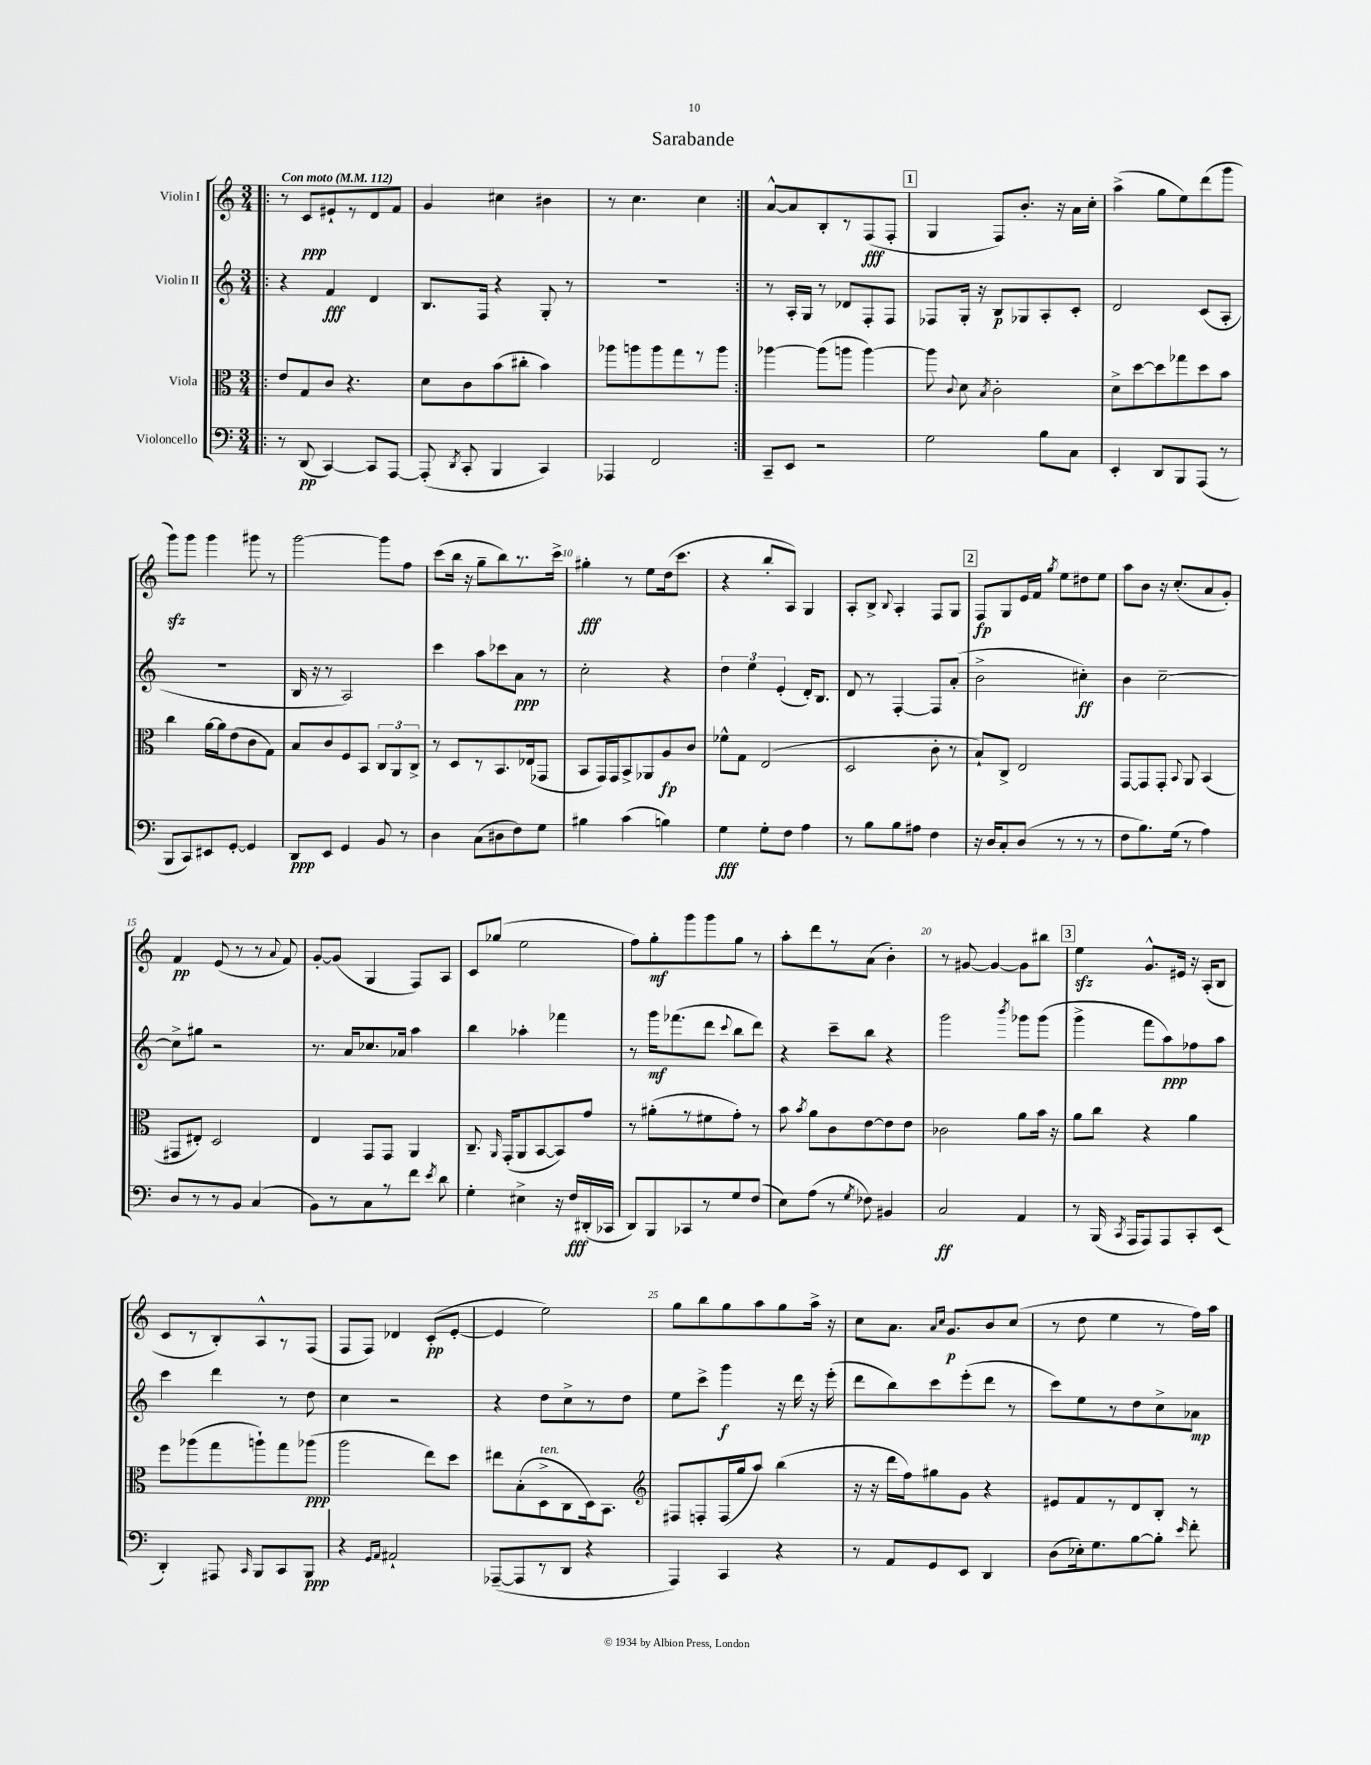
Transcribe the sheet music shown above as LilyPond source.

\header { title = "Sarabande" }
<<
\new StaffGroup <<
\new Staff = "s0" \with { instrumentName = "Violin I" } {
    \clef treble \key c \major \numericTimeSignature \time 3/4 \tempo "Con moto" 4 = 112
    \autoBeamOff \repeat volta 2 { \bar ".|:" r8 c'8[\ppp eis'8-! r8 d'8 f'8] |
    g'4 cis''4 bis'4 |
    r8 c''4. c''4 | }
    a'8[~-^ a'8 b8-. r8 f8\fff( f8]-. |
    \mark \markup { \box "1" } g4 f8[) b'8.]-. r16 a'16[ c''16]-. |
    a''4->( g''8[ e''8) d'''8( g'''8] |
    g'''8[\sfz) g'''8] g'''4 gis'''8 r8 |
    g'''2~ g'''8[ f''8] |
    c'''8[( b''16] r16 g''8[-- b''8) r8. c'''16]-> |
    gis''4-.\fff r8 e''8[ d''16( c'''8.] |
    r4 b''8[-. a8]) g4 |
    a8[-. b8]-> \appoggiatura { b8 } a4-. f8[ g8] |
    \mark \markup { \box "2" } f8[\fp g8 e'16 f'16] \acciaccatura { g''8 } e''8[ dis''8 e''8] |
    a''8[ b'8] r16 c''8.[-.( a'8 g'8]-.) |
    f'4\pp e'8( r8 r8 \appoggiatura { a'8 } f'8) |
    g'8[~-. g'8]( g4 f8[) a8] |
    c'8[ ges''8]( e''2 |
    f''8[) g''8-.\mf g'''8 g'''8 g''8] r8 |
    a''8[-. d'''8 r8 a'8]( b'4-.) |
    r8 gis'8~ gis'4~ gis'8[ bis''8] |
    \mark \markup { \box "3" } e''4\sfz g'8.[-^ eis'16] r16 a16[-.( b8] |
    c'8[ r8 b8-.) a8-^ r8 f8]( |
    f8[ f8]) des'4 c'8[-.\pp( e'8]~-. |
    e'4 e''2) |
    g''8[ b''8 g''8 a''8 g''8 a''16]-> r16 |
    c''8[ a'8.] \grace { a'16[ c''16] } g'8.[\p b'8 c''8]( |
    r8 d''8 e''4 r8 f''16[) a''16] \bar "|." |
}
\new Staff = "s1" \with { instrumentName = "Violin II" } {
    \clef treble \key c \major \numericTimeSignature \time 3/4
    \autoBeamOff \repeat volta 2 { \bar ".|:" r4 f'4\fff d'4 |
    b8.[ f16] r4 g8-. r8 |
    R2. | }
    r8 a16[-. g16] r8 des'8[ f8-. f8] |
    \mark \markup { \box "1" } fes8[ g16]-. r16 b8[\p ges8 a8-. c'8]-. |
    d'2 c'8[( a8]-. |
    R2. |
    b16 r16 r8 a2) |
    c'''4 a''8[ ces'''8 a'8]\ppp r8 |
    c''2-. r4 |
    \tuplet 3/2 { d''4 e''4 e'4-.( } d'16[-.) b8.] |
    d'8 r8 f4~-. f8[ a'8]-.( |
    \mark \markup { \box "2" } b'2-> cis''4-.\ff) |
    b'4 c''2~-- |
    c''8[-> gis''8] r2 |
    r8. a'16[ ces''8. aes'16] a''4 |
    b''4 aes''4-. fes'''4 |
    r8 g'''16[\mf fes'''8.( d'''8] \appoggiatura { c'''8 } b''8[ d'''8]) |
    r4 c'''8[-- b''8] r4 |
    g'''2 \acciaccatura { b'''8 } ges'''8[ ges'''8]( |
    \mark \markup { \box "3" } g'''4-> f'''8[ a''8\ppp) fes''8 a''8] |
    c'''4 d'''4 r8 d''8 |
    c''4 r2 |
    r4 d''8[ c''8-> r8 d''8] |
    e''8[ c'''8]-> g'''4\f r16 d'''16 r16 e'''16-.( |
    d'''8[ b''8) c'''8 e'''8-.( d'''8] r8 |
    c'''8[) e''8 r8 d''8 c''8-> aes'8]\mp \bar "|." |
}
\new Staff = "s2" \with { instrumentName = "Viola" } {
    \clef alto \key c \major \numericTimeSignature \time 3/4
    \autoBeamOff \repeat volta 2 { \bar ".|:" e'8[ g8 c'8] r4. |
    d'8[ c'8 b'8( cis''8]-. b'4) |
    aes''8[ a''8 a''8 g''8 r8 a''8] | }
    aes''4~ aes''8[( a''8] a''4~) |
    \mark \markup { \box "1" } a''8 \appoggiatura { c'8 } d'8 \acciaccatura { b8 } c'2-. |
    d'8[-> d''8~ d''8 ges''8 d''8 b'8] |
    c''4 a'16[~ a'16 e'8( c'8 g8]) |
    b8[ c'8 f8 b,8] \tuplet 3/2 { c8[ a,8 c8]-> } |
    r8 d8[ r8 b,8. ees16( ges,8] |
    b,8[ g,16) g,16 b,8-> aes,8 a8\fp c'8] |
    fes'8[-^ g8] e2( |
    d2 c'8-. r8 |
    \mark \markup { \box "2" } b8[-!) c8]-> e2 |
    g,8[~ g,8 g,8]-. \appoggiatura { b,8 } a,8 b,4( |
    gis,8[ eis8]-.) d2 |
    e4 g,8[ g,8] a,4 |
    c8.-- \grace { a,16 } g,16[-.( a,8 b,8~ b,8) g'8] |
    r8 ais'8[-.( r8 fis'8 g'8]-.) r8 |
    b'8 \acciaccatura { b'8 } a'8[ c'8 e'8~ e'8 e'8] |
    ces'2 a'8[ b'16] r16 |
    \mark \markup { \box "3" } a'8[ c''8] r4 a'4 |
    f''8[ aes''8( g''8 a''8-!) g''8 aes''8]\ppp( |
    a''2 e''8[) d''8] |
    eis''8[ b8-.( d8->^\markup { \italic "ten." } c8 d16) b,8.] |
    \clef treble fis8[ f8-. f16( g''16 a''8]) b''4( |
    r16 r16 d'''16[ f''16) gis''8 g'8] r4 |
    eis'8[ f'8 r8 d'8 b8]-. r8 \bar "|." |
}
\new Staff = "s3" \with { instrumentName = "Violoncello" } {
    \clef bass \key c \major \numericTimeSignature \time 3/4
    \autoBeamOff \repeat volta 2 { \bar ".|:" r8 d,8\pp( c,4~) c,8[ a,,8]~ |
    a,,8-.( \acciaccatura { d,8 } c,8-. b,,4 c,4) |
    aes,,4 f,2 | }
    c,8[-- e,8] r2 |
    \mark \markup { \box "1" } g2 b8[ c8] |
    e,4-. d,8[ b,,8 a,,8]( r8 |
    b,,8[ c,8) eis,8 g,8]~-. g,4 |
    d,8[\ppp e,8] g,4 b,8 r8 |
    d4 c8[( dis8 f8) g8] |
    bis4 c'4( b4) |
    g4\fff g8[-. f8] a4 |
    r8 b8[ b8 ais8] f4 |
    \mark \markup { \box "2" } r16 d16[ c8-. d8]( r8 r8 r8 |
    f8[ b8.) g16]( r8 a4) |
    d8[ r8 r8 b,8] c4( |
    b,8[) r8 c8 r8 f'8] \acciaccatura { e'8 } d'8 |
    g4-. eis4-> r16 f16[\fff dis,16-.( ces,16] |
    d,8[) b,,8 ces,8 r8 g8 f8]( |
    e8[) a8]( r8 \acciaccatura { g8 } fes8) bis,4 |
    c2\ff a,4 |
    \mark \markup { \box "3" } r8 b,,16( \acciaccatura { c,8 } a,,16[ a,,8) a,,8 c,8-. e,8]( |
    d,4-.) ais,,8 \grace { c,16 } b,,8[ c,8 b,,8]\ppp |
    r4 \grace { g,16[ a,16] } ais,2-! |
    aes,,8[~--( aes,,8 r8 d,8] r4 |
    a,,4) c,4 r4 |
    r8 a,8[ g,8 e,8] d,4 |
    d8[( ees16-.) g8. b8~ b8]-. \grace { e'16 } f'8-. \bar "|." |
}
>>
>>
\layout { \context { \Score \override BarNumber.break-visibility = ##(#f #t #t) barNumberVisibility = #(every-nth-bar-number-visible 5) } }
